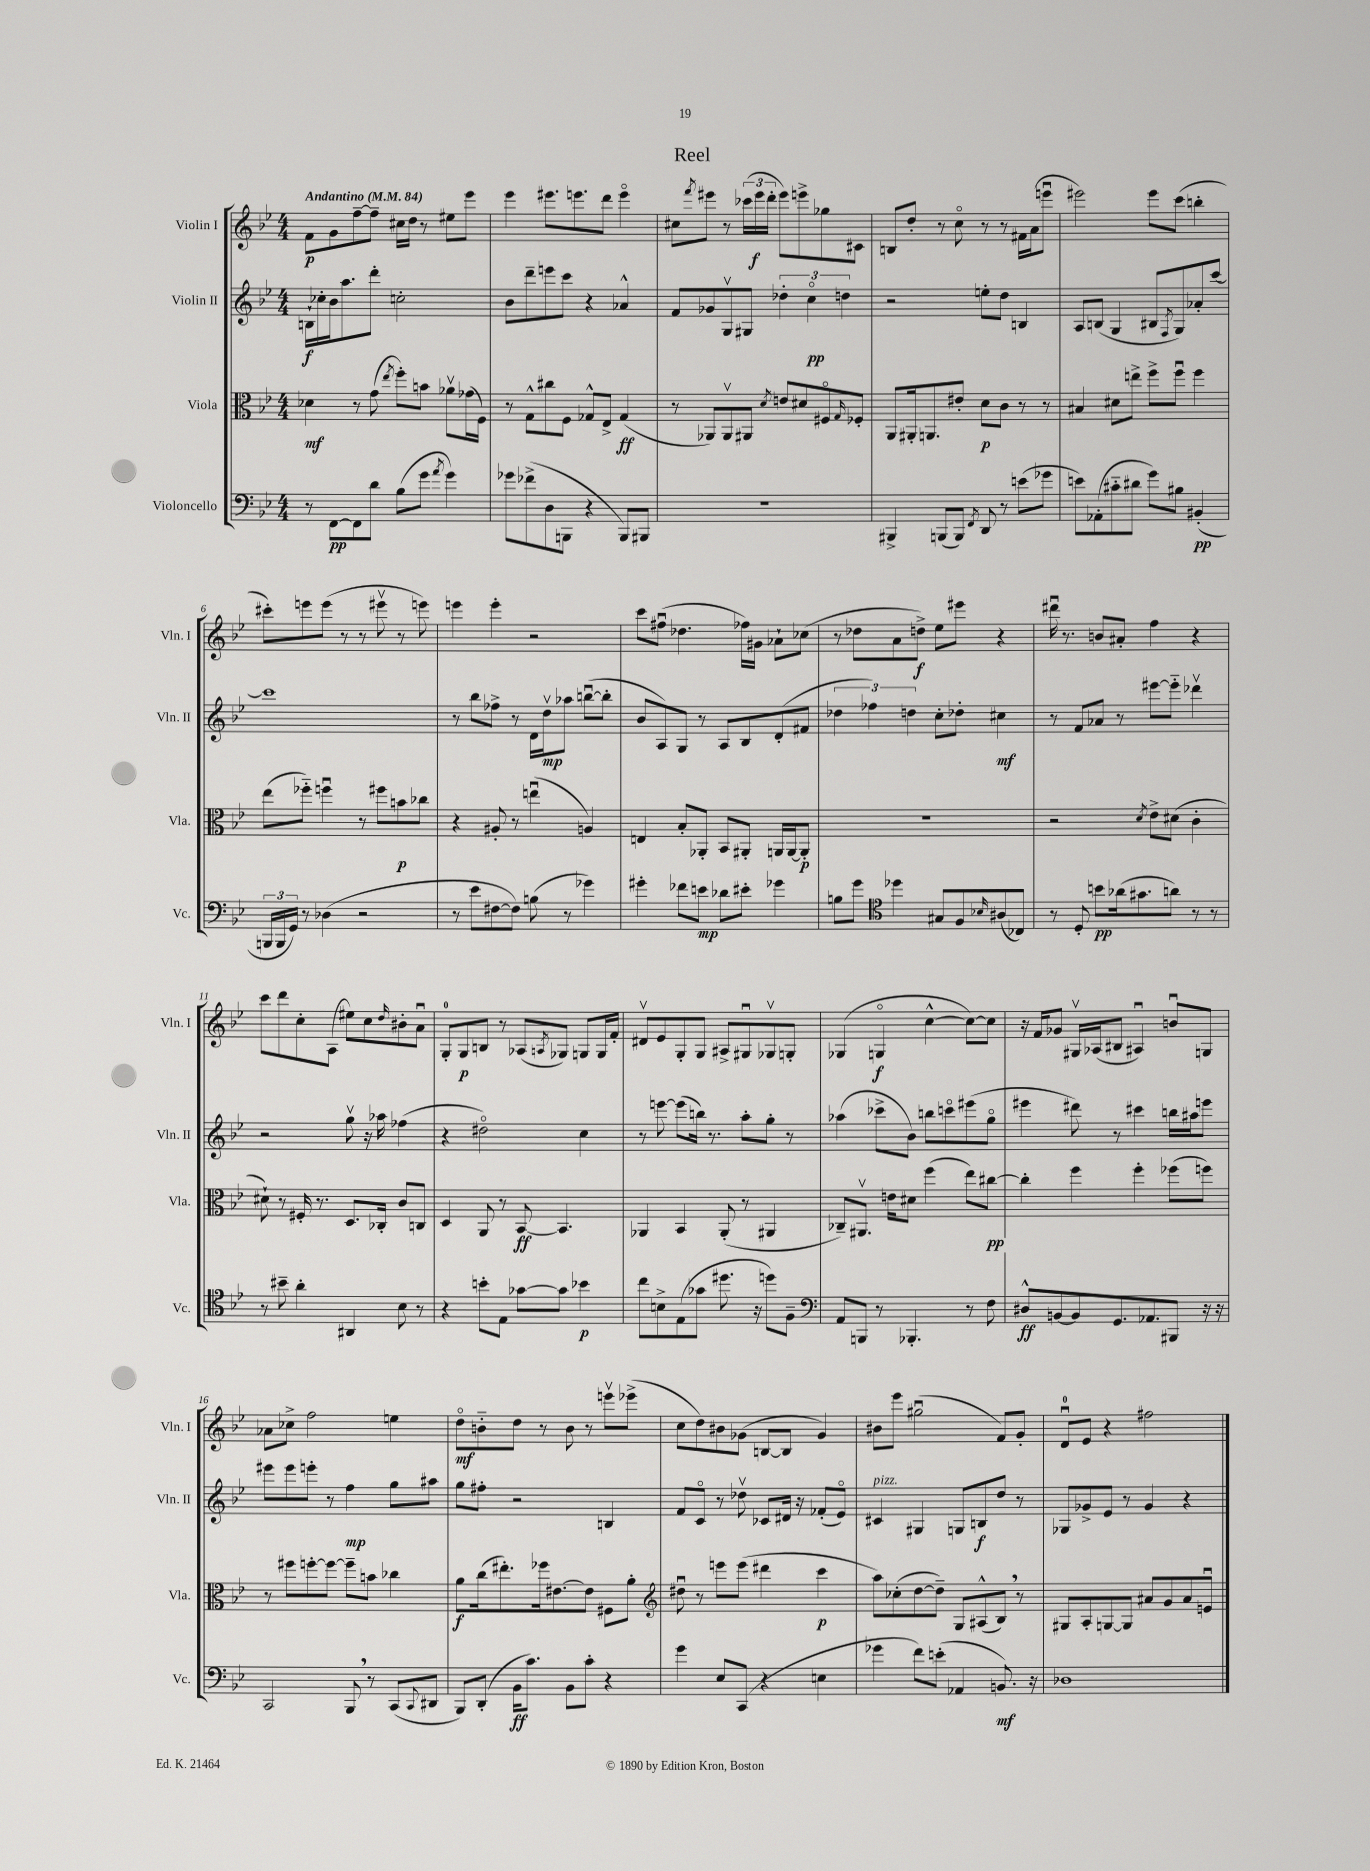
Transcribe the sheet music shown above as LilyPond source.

\header { title = "Reel" }
<<
\new StaffGroup <<
\new Staff = "s0" \with { instrumentName = "Violin I" shortInstrumentName = "Vln. I" } {
    \clef treble \key bes \major \numericTimeSignature \time 4/4 \tempo "Andantino" 4 = 84
    f'8\p g'8 f''8~-- f''8-- cis''16 d''16 r8 eis''8 ees'''8 |
    ees'''4 eis'''8. e'''8. d'''8 e'''4\flageolet |
    cis''8 \acciaccatura { f'''8 } eis'''8 r8 \tuplet 3/2 { ces'''16( eis'''16\f d'''16-. } eis'''8) e'''8-> ges''8 cis'8 |
    b8 d''8-. r8 c''8\flageolet r8 r8 fis'16 a'16( e'''8\downbow |
    eis'''2) eis'''8 c'''8( b''4-. |
    cis'''8-.) e'''8 e'''8( r8 r8 eis'''8\upbow r8 e'''8) |
    e'''4 e'''4-. r2 |
    c'''8 fis''8\downbow( des''4. fes''16) gis'16 aes'8-! ces''8( |
    r8 des''8 a'8 d''8->\f) ees''8 eis'''8 r4 |
    dis'''16\downbow r8. b'8 ais'8-. f''4 r4 |
    c'''8 d'''8 c''8-. a8( eis''8) c''8 \grace { d''16 } bis'8-. a'8\downbow |
    g8-0-. g8\p b8 r8 aes8( \acciaccatura { a8 } ges8) g8 g16 f'16-. |
    dis'8\upbow ees'8 g8-. g8 ais8-> gis8\downbow ges8\upbow g8-. |
    ges4( g4\flageolet\f c''4~-^ c''8~) c''8 |
    r16 f'16 ges'8 gis16\upbow aes16( bis8 ais4\downbow) b'8\downbow g8 |
    aes'8 ces''8-> f''2 e''4 |
    d''8\flageolet\mf b'8-_ d''8 r8 b'8 r8 e'''8\upbow ees'''8->( |
    c''8 d''8) bis'8 ges'8( b8~ b8 ges'4) |
    bis'8 ees'''8 gis''2\downbow( f'8) g'8-. |
    d'8-0\downbow ees'8 r4 fis''2 \bar "|." |
}
\new Staff = "s1" \with { instrumentName = "Violin II" shortInstrumentName = "Vln. II" } {
    \clef treble \key bes \major \numericTimeSignature \time 4/4
    b16-!\f ces''16-. bes'16 a''8. d'''8-. c''2-. |
    bes'8 d'''8-- e'''8 c'''8 r4 aes'4-^ |
    f'8 ges'8 g8\upbow gis8 \tuplet 3/2 { des''4-. c''4\flageolet\pp d''4 } |
    r2 e''8-. d''8 b4 |
    a8 b8( g4 bis8 \acciaccatura { f8 } g8) aes'8-. c'''8~ |
    c'''1 |
    r8 bes''8 fes''8-> r8 d'16 d''16\upbow\mp aes''8 b''8~\downbow( b''8-. |
    bes'8 a8) g8 r8 a8 bes8 d'8-.( fis'8 |
    \tuplet 3/2 { des''4 fes''4) d''4 } c''8-. des''8-. cis''4\mf |
    r8 f'8 aes'8 r8 eis'''8~ eis'''8-_ des'''4\upbow |
    r2 g''8\upbow r16 aes''16 fes''4( |
    r4 dis''2\flageolet) c''4 |
    r8 e'''8~ e'''8( b''16) r8. a''8-. g''8-. r8 |
    aes''4( ces'''8-> bes'8) b''8 c'''8\flageolet eis'''8( g''8\flageolet |
    eis'''4 dis'''8) r8 cis'''4 b''16 ais''16 e'''8 |
    eis'''8 eis'''8 e'''8-. r8 f''4\mp g''8 ais''8 |
    g''8 fis''8-. r2 b4 |
    f'8 c'8\flageolet r8 des''8\upbow ces'8 dis'16 r16 fes'8-.( ees'8\flageolet) |
    cis'4^\markup { \italic "pizz." } gis4 g8 b8\f d''8 r8 |
    ges8 ges'8-> ees'8 r8 ges'4 r4 \bar "|." |
}
\new Staff = "s2" \with { instrumentName = "Viola" shortInstrumentName = "Vla." } {
    \clef alto \key bes \major \numericTimeSignature \time 4/4
    des'4\mf r8 g'8( \acciaccatura { ees''8 } f''8-.) b'8 aes'8\upbow ges'16( f16) |
    r8 g8-^ cis''8 f8 ges8-^ ees8-> ges4\ff( |
    r8 aes,8) aes,8\upbow ais,8 \acciaccatura { d'8 } e'8 dis'8 fis8\flageolet \grace { g16 } fes8-. |
    a,8 ais,16-. a,8. eis'8-. d'8\p c'8 r8 r8 |
    bis4 dis'8 e''8-> f''8-> f''8\downbow f''4 |
    ees''8( fes''8-_) f''4\downbow r8 fis''8 b'8\p ces''8 |
    r4 ais8-. r8 e''4\downbow( a4) |
    e4 bes8-. aes,8-. bes,8 ais,8-. a,16 a,16~ a,8-.\p |
    r1 |
    r2 \acciaccatura { d'8 } ees'8-> dis'8( c'4-. |
    dis'8-!) r8 fis16-. r8. d8. ces16-. c'8 c8 |
    d4 a,8 r8 bes,8~\ff bes,4. |
    aes,4 bes,4 aes,8-.( r8 ais,4 |
    ces8--) ais,8.\upbow e'16 dis'8 f''4( ees''8) cis''8~\pp |
    cis''4-. f''4 f''4-. fes''8( f''8) |
    r8 fis''8 f''8~-. f''8~ f''8-- b'8 ces''4 |
    a'8\f c''16( eis''8.-.) fes''16 eis'8.~ eis'8 fis8 a'8-. |
    \clef treble dis''8\downbow r8 e'''8 e'''8( dis'''4 c'''4\p |
    a''8) ces''8-.( d''8~ d''8--) g8 ais8-^( bes8) \breathe r8 |
    gis8 a8-. g8~ g8 ais'8 g'8 ais'8 e'8\downbow \bar "|." |
}
\new Staff = "s3" \with { instrumentName = "Violoncello" shortInstrumentName = "Vc." } {
    \clef bass \key bes \major \numericTimeSignature \time 4/4
    r8 f,8~\pp f,8 d'8 bes8( g'8 \acciaccatura { a'8 } g'4) |
    ges'8 fes'8->( d8 b,,8 r4 b,,8) bis,,8 |
    R1 |
    bis,,4-> b,,8( b,,8) \acciaccatura { f,8 } d,8 r8 e'8( ges'8 |
    e'8) aes,8-.( cis'8-_ dis'8 g'8) bis8 bis,4-.\pp( |
    \tuplet 3/2 { b,,16 b,,16 g,16) } r8 des4( r2 |
    r8 ees'8 fis8~ fis8) b8( r8 ges'4) |
    gis'4-. fes'8 e'8\mp des'8 eis'8-. ges'4 |
    b8 g'8 \clef tenor des''4 gis8 f8 \grace { bes16 } ais8( ces8) |
    r8 d8-. b'8\pp aes'16( gis'8. a'8) r8 r8 |
    r8 bis'8-- a'4-. ais,4 bes8 r8 |
    r4 b'8-. ees8 ges'8~ ges'8 bes'4\p |
    c''8 b8-> ees8( ges'8 dis''8. r16 d''8) f8-- |
    \clef bass a,8 b,,8 r8 bes,,4.-. r8 f8 |
    dis8-^\ff b,8~ b,8 g,8. aes,8. bis,,8 r16 r16 |
    c,2 bes,,8 \breathe r8 c,8( \appoggiatura { c,8 } dis,8 |
    bes,,8) d,8-.( bes,16\ff c'8.) bes,8 c'8-. r4 |
    g'4 ees8 c,8( r4 e4 |
    ges'4 f'8) e'8-.( aes,4 b,8.\mf) r16 |
    des1 \bar "|." |
}
>>
>>
